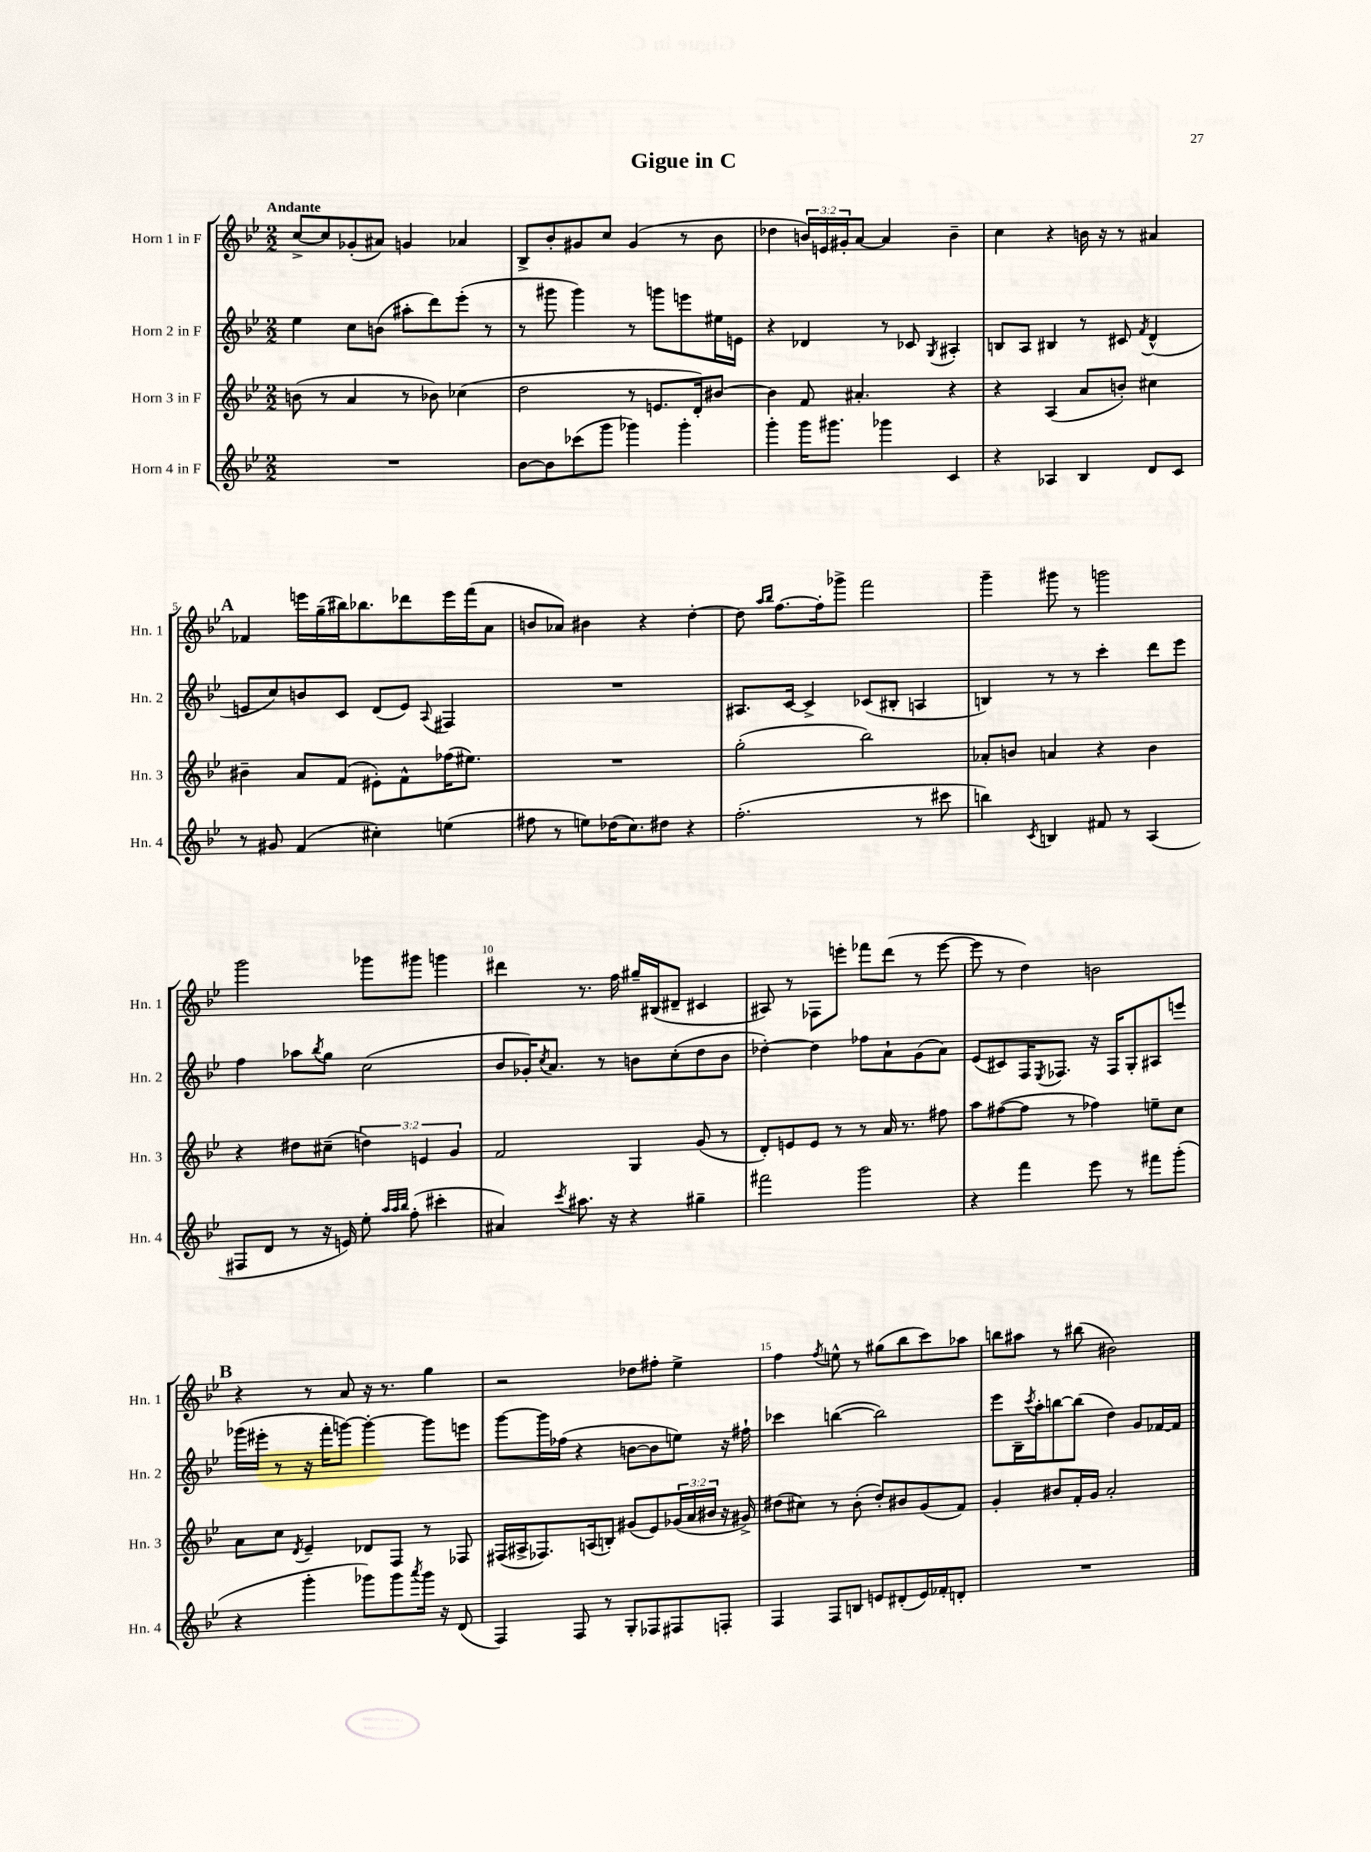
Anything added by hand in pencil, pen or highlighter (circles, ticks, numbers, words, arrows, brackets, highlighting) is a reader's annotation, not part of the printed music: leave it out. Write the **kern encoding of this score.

**kern	**kern	**kern	**kern
*part4	*part3	*part2	*part1
*staff4	*staff3	*staff2	*staff1
*I"Horn 4 in F	*I"Horn 3 in F	*I"Horn 2 in F	*I"Horn 1 in F
*I'Hn. 4	*I'Hn. 3	*I'Hn. 2	*I'Hn. 1
*clefG2	*clefG2	*clefG2	*clefG2
*k[b-e-]	*k[b-e-]	*k[b-e-]	*k[b-e-]
*M2/2	*M2/2	*M2/2	*M2/2
=1	=1	=1	=1
!	!	!	!LO:TX:a:B:t=Andante
1r	(8bn\	4ee-\	[8cc^/L
.	8r	.	8cc/]
.	4a/	8cc\L	(8g-X'/
.	.	(8bn\J	8a#X/J)
.	8r	8aa#X'\L	4gn/
.	8b-X\)	8ddd\)	.
.	(4cc-X\	(8eee-'\J	4a-X/
.	.	8r	.
=2	=2	=2	=2
[8b-\L	2dd\	8r	8B-^/L
8b-\]	.	8ggg#X\	8b-'/
(8ccc-X\	.	4ggg#\)	8g#X/
8ggg\J	.	.	8cc/J
4ggg-X\)	8r	8r	(4g#/
.	8.en/L	8gggn\L	.
4ggg-'\	.	8eeen\	8r
.	16d'/k)	.	.
.	[8b#X/J	16ee#X\L	8b-\
.	.	16en\JJ	.
=3	=3	=3	=3
4ggg'\	4b#\]	4r	4dd-X\
16ggg\KL	8f/	4d-X/	24bn/LL)
.	.	.	24en/
8.ggg#X\J	.	.	.
.	.	.	24g#X'/J
.	4.a#X'/	.	[8a/J
4ggg-X\	.	8r	4a/]
.	.	8c-X/	.
.	.	8qG/	.
4c/	4r	4A#X'/	4b~\
=4	=4	=4	=4
4r	4r	8Bn/L	4cc\
.	.	8A/J	.
4A-X/	(4A/	4B#X/	4r
4B-/	8a/L	8r	16bn\
.	.	.	16r
.	8bn'/J)	8c#X/	8r
.	.	8qf/	.
8d/L	4cc#X\	(4d^^/	4a#X/
8c/J	.	.	.
!!LO:LB:g=z
!!LO:REH:place=s1:t=A
=5	=5	=5	=5
8r	4b#X~\	8en/L	4f-X/
8g#X/	.	8cc/)	.
(4f/	8a/L	8bn/	16eeen\LL
.	.	.	(16gg~\
.	(8f/J	8c/J	16bb#X\J)
.	.	.	8.bb-X\
4cc#X'\)	8e#X'\L)	(8d/L	.
.	8f^^\	8e/J)	8ddd-X\
.	.	8qqA/	.
(4een\	(16ff-X\K	4F#X/	16eee\L
.	8.ee#X\J)	.	(16fff\J
.	.	.	8a\J
=6	=6	=6	=6
8ff#X\	1r	1r	8bn/L
8r	.	.	8a-X/J)
8een\L)	.	.	4b#X\
(16dd-X\K	.	.	.
8.cc\)	.	.	.
.	.	.	4r
8dd#X\J	.	.	.
4r	.	.	[4dd'\
=7	=7	=7	=7
(2.ff'\	(2gg'\	8.A#X/L	8dd\]
.	.	.	16qqaa/LL
.	.	.	16qqbb-/JJ
.	.	.	[8.ff\L
.	.	[16c/Jk	.
.	.	4c^/]	.
.	.	.	16ff'\k]
.	.	.	8ggg-X^\J
.	2bb-\)	(8c-X/L	2fff\
.	.	8B#X'/J	.
8r	.	4An/	.
8ccc#X\	.	.	.
=8	=8	=8	=8
4bbn\)	8a-X'/L	4Bn/)	4ggg~\
.	8bn/J	.	.
8qc/	.	.	.
4Bn/	4an/	8r	8ggg#X\
.	.	8r	8r
8f#X/	4r	4ccc'\	2gggn\
8r	.	.	.
(4A/	4b\	8ddd\L	.
.	.	8eee-\J	.
!!LO:LB:g=z
=9	=9	=9	=9
8F#X/L	4r	4ff\	2ggg\
8d/J	.	.	.
8r	8dd#X\L	8aa-X\L	.
.	.	8qbb-/	.
16r	(8cc#X~\J	8gg\J	.
16en/)	.	.	.
8ee-'\	6ddn\)	(2cc\	8ggg-X\L
32qqaa/LLL	.	.	.
32qqaa/	.	.	.
32qqbb-/JJJ	.	.	.
(8ff'\	.	.	8ggg#X\J
.	6en/	.	.
4ccc#X'\	.	.	4gggn\
.	6g/	.	.
=10	=10	=10	=10
4a#X/)	2f/	8b-/L	4ddd#X\
.	.	16g-X'/K)	.
.	.	8qcc/	.
.	.	8.a/J	.
8qccc/	.	.	.
8.aa#X\	.	.	8.r
.	.	8r	.
16r	.	.	16ff\
4r	4G/	8bn\L	16gg#X~/LL
.	.	.	(16B#X/J
.	.	(8cc'\	8d#X~/J
4gg#X~\	(8g/	8dd\	4c#X/
.	8r	8b\J	.
=11	=11	=11	=11
2fff#X\	8d'/L)	[4dd-X'\)	8A#X/)
.	8en/	.	8r
.	8e/J	4dd-\]	8F-X\L
.	8r	.	8eeen'\J
2ggg\	8r	8ff-X\L	8fff-X\L
.	16a/	8a`\	(8ddd\J
.	8.r	.	.
.	.	(8g\	8r
.	8ff#X\	8a\J)	[8eee\
=12	=12	=12	=12
4r	8aa\L	(8e-/L	8eee\]
.	([8ff#X\	8c#X/)	8r
4fff\	8ff#\J]	16F/K	4dd\)
.	.	8qE-/	.
.	.	8.F-X/J	.
.	8r	.	.
8eee-\	4ff-X\)	16r	2bn\
.	.	16F-/KL	.
8r	.	8G'/	.
8fff#X\L	8een~\L	8A#X/	.
(8ggg'\J	8cc\J	8eeen/J	.
!!LO:LB:g=z
!!LO:REH:place=s1:t=B
=13	=13	=13	=13
4r	8a\L	(16ggg-X\LL	4r
.	.	16eee#X'\JJ	.
.	8cc\J	8r	.
.	8qd/	.	.
4ggg'\	4e-~/	16r	8r
.	.	16fff'\KL	.
.	.	[8gggn\J)	8a/
8ggg-X\L)	8d-X/L	4ggg'\_	16r
.	.	.	8.r
8ggg-\	8F/J	.	.
8qaaa/	.	.	.
16ggg-\Jk	8r	8ggg\L]	4gg\
16r	.	.	.
(8d/	8F-X/	8eeen\J	.
=14	=14	=14	=14
4F/)	(16F#X/LL	[8ggg\L	2r
.	16A#X^/J	.	.
.	8.F-X/)	16ggg\L]	.
.	.	(16ff-X\JJ	.
8F/	.	4r	.
.	(16An/k	.	.
8r	8Bn'/J)	.	.
8G'/L	(8g#X/L	[8bn\L	8dd-X\L
8F-X/	8e-/)	8b\]	8ff#X'\J
8F#X/	(24g-X/L	8een\J)	4ee-^\
.	24a/	.	.
.	24b#X/JJ	.	.
8Fn'/J	16r	16r	.
.	16g#X^/)	16ff#X`\	.
=15	=15	=15	=15
4F/	(8dd#X\L	4ccc-X\	4ff\
.	8cc#X\J)	.	.
.	.	.	8qff/
8F/L	8r	([4bbn\	8een^^\
8Bn/J	(8b-'\	.	8r
8en/L	8dd#'/L)	2bb\])	(8gg#X\L
(8d#X'/	8b#X/	.	8bb-\
16e/L)	(8g/	.	8ccc\)
16f-X'/J	.	.	.
8dn'/J	8f/J)	.	8aa-X\J
=16	=16	=16	=16
1r	4g'/	8eee-\L	8bbn\L
.	.	16B-~\L	8aa#X\J
.	.	8qccc/	.
.	.	16aa'\J	.
.	8b#X/L	[8bbn\	8r
.	16f'/L	(8bb\J]	(8bb#X\
.	16g/JJ	.	.
.	2a'/	4dd\)	2b#X\)
.	.	8g/L	.
.	.	[16f-X/L	.
.	.	16f-/JJ]	.
==	==	==	==
*-	*-	*-	*-
